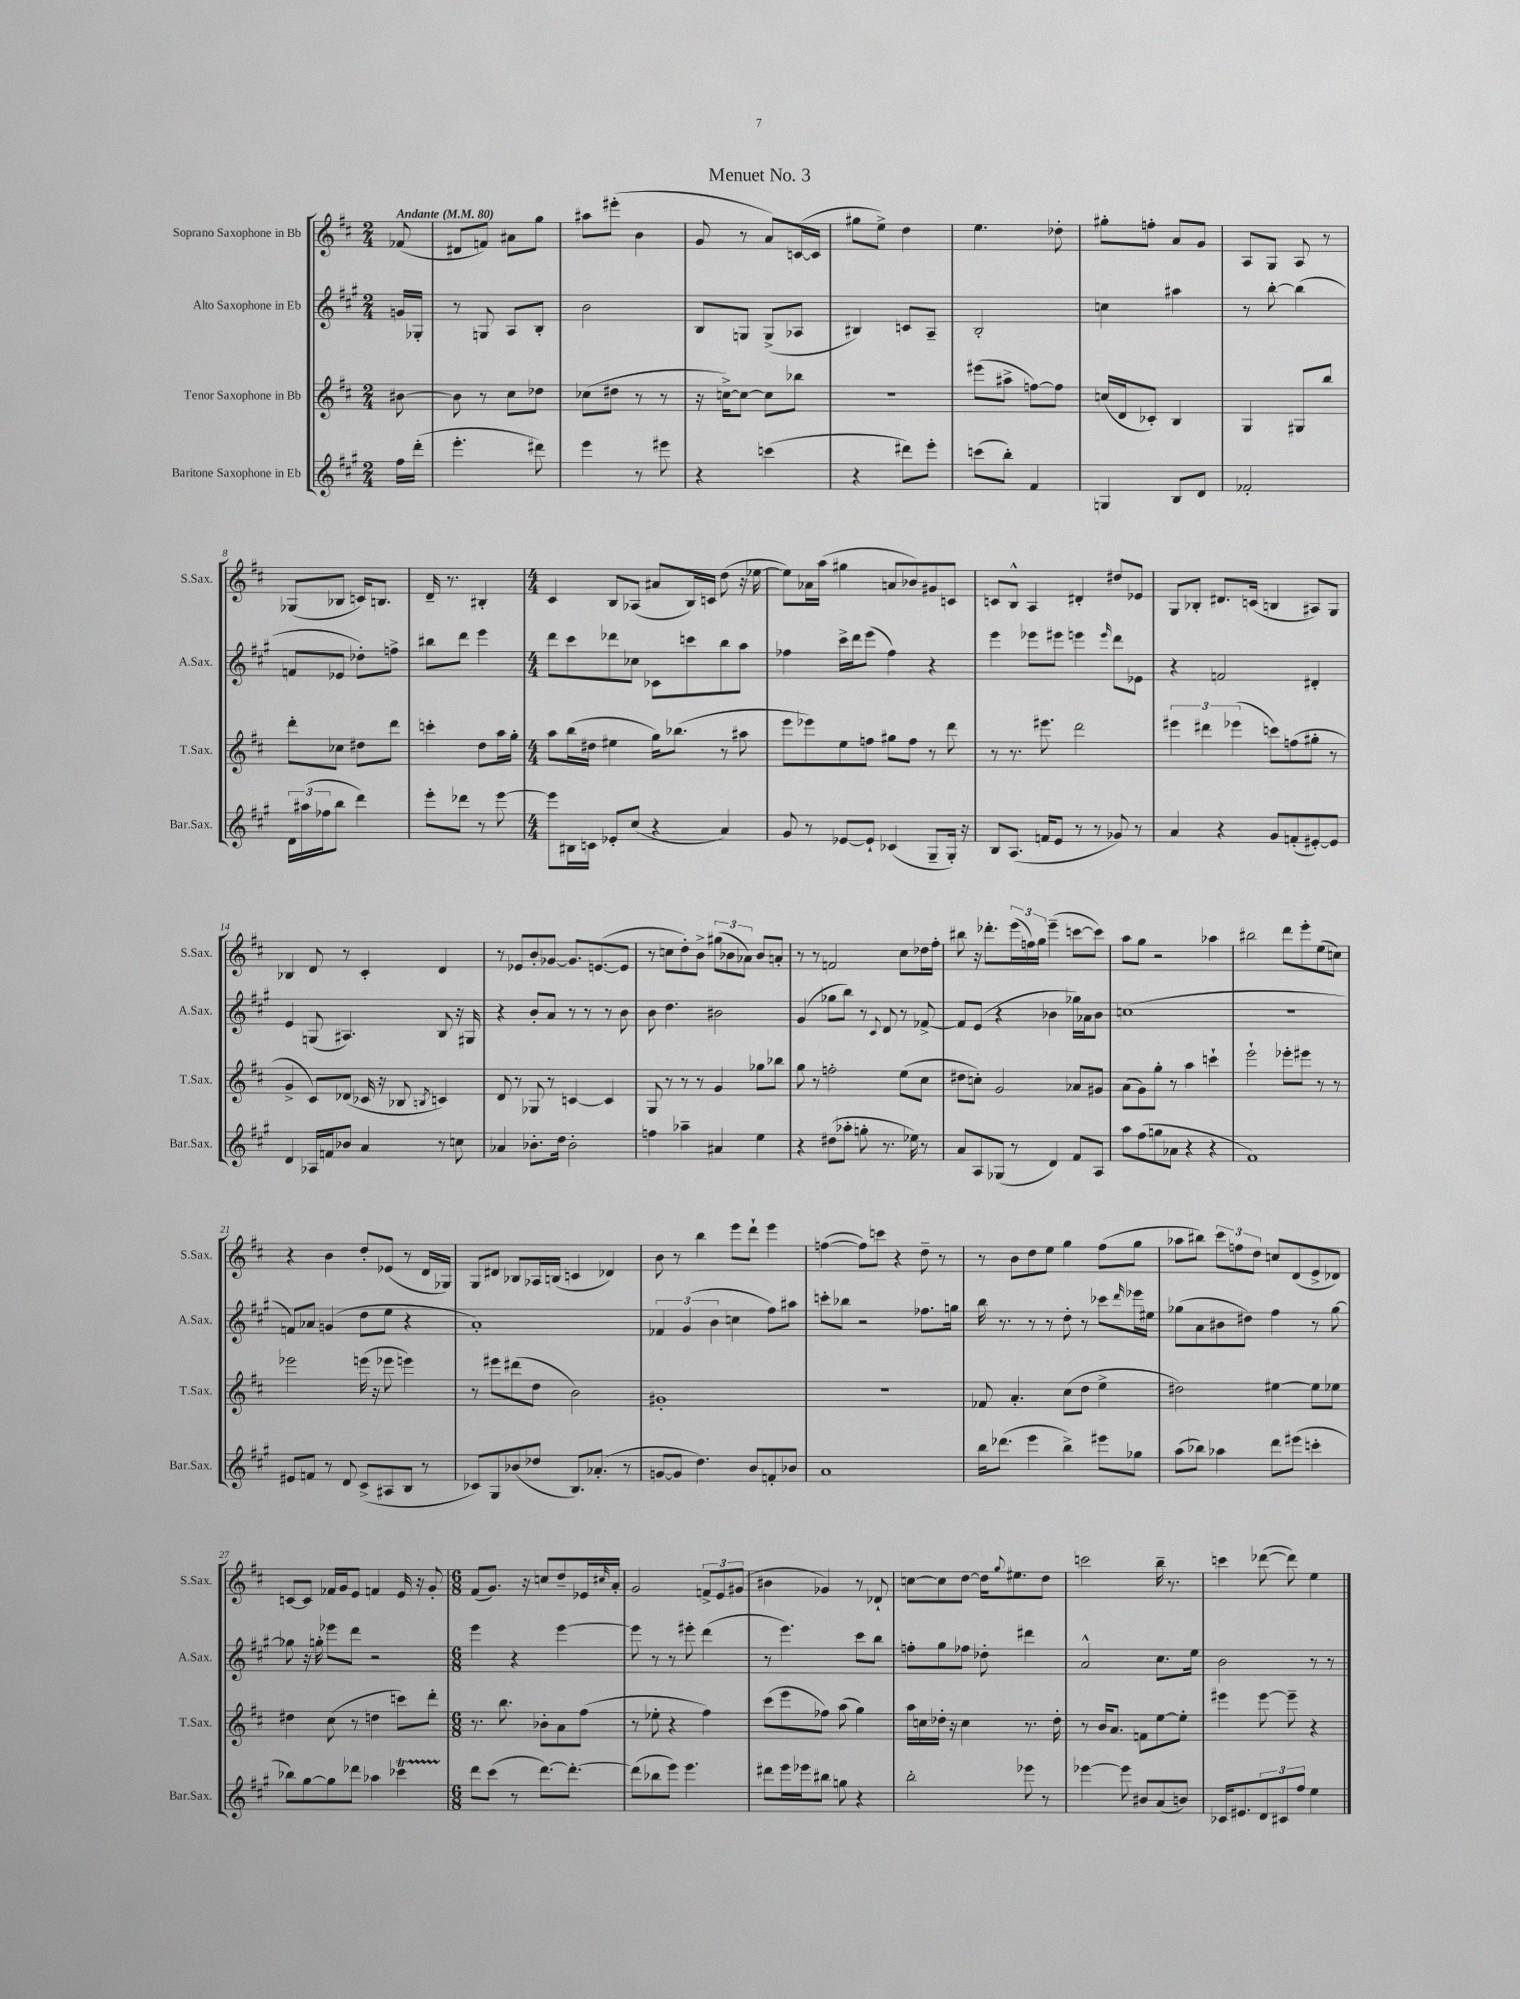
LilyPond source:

\header { title = "Menuet No. 3" }
<<
\new StaffGroup <<
\new Staff = "s0" \with { instrumentName = "Soprano Saxophone in Bb" shortInstrumentName = "S.Sax." } {
    \clef treble \key d \major \numericTimeSignature \time 2/4 \partial 8 \tempo "Andante" 4 = 80
    fes'8( |
    dis'8 f'8) ais'8 g''8 |
    ais''8 eis'''8-.( b'4 |
    g'8 r8 a'8) c'16~( c'16 |
    gis''8 e''8->) d''4 |
    e''4. des''8-. |
    gis''8-. f''8-. a'8 g'8 |
    a8 g8 a8 r8 |
    ges8( bes8 c'16) b8. |
    d'16-- r8. bis4-. |
    \numericTimeSignature \time 4/4 cis'4 b8 aes8( ais'8 b16) c'16 d''8( r16 ees''16~ |
    ees''8) aes'16 a''16( gis''4 a'8 bes'8) gis'8 c'8 |
    c'8 b8-^ a4 dis'4-. dis''8 ees'8 |
    g8 bes8-. dis'8. c'16( b4 ais8) g8 |
    bes4 d'8 r8 cis'4-. d'4 |
    r8 ees'8 b'8-. ges'8~ ges'8. e'8.~( e'8 |
    r8 c''8 d''8-.) b'8-> \tuplet 3/2 { gis''8( bes'8 aes'8) } bes'8 a'8-. |
    r8 r8 f'2 cis''8 des''16 fis''16-. |
    bis''8 r16 des'''8.-. \tuplet 3/2 { e'''16( f''16) g''16 } e'''4--( c'''8~ c'''8) |
    a''8 g''8 r2 aes''4 |
    bis''2 d'''8 e'''8-. e''8( c''8) |
    r4 b'4 d''8-. ees'8( r8 d'16 ges16) |
    g8 dis'8 bes8 aes16 b16( c'4 des'4) |
    b'8 r8 b''4 e'''8 d'''8-! e'''4 |
    f''4~( f''8) c'''8 r4 d''8-- r8 |
    r8 b'8 d''8 e''8 g''4 fis''8( g''8 |
    aes''8 bis''8) \tuplet 3/2 { cis'''8 f''8 d''8 } c''8 d'8( e'8-> des'8) |
    c'8~ c'8 fes'16 g'16 e'8 f'4 e'16 r16 g'8-. |
    \numericTimeSignature \time 6/8 fis'8( g'8.) r16 c''8 d''8-- ees'16 \grace { cis''16 } a'16-. |
    g'2 \tuplet 3/2 { f'8-> e'8 gis'8( } |
    bis'4 ges'4) r8 des'8-! |
    c''8~ c''8 d''8~ d''16 \appoggiatura { g''8 } eis''8. d''8 |
    c'''2 b''16-- r8. |
    c'''4 des'''8~( des'''8) e''4 \bar "|." |
}
\new Staff = "s1" \with { instrumentName = "Alto Saxophone in Eb" shortInstrumentName = "A.Sax." } {
    \clef treble \key a \major \numericTimeSignature \time 2/4 \partial 8
    g'16 ges16-. |
    r8 g8 a8 b8-. |
    b'2 |
    b8 g8 g8->( aes8 |
    bis4) c'8 a8-- |
    b2-. |
    c''4 ais''4 |
    r8 b''8~-. b''4( |
    f'8 ees'8 des''8-.) f''8-> |
    bis''8 d'''8 e'''4 |
    \numericTimeSignature \time 4/4 d'''8 cis'''8 des'''8 ces''8 ces'8 c'''8 b''8 a''8 |
    fes''4 cis'''16-> d'''16 e'''8( fes''4) r4 |
    e'''4 ees'''8 eis'''8 e'''4 \grace { e'''16 } d'''8 ees'8 |
    r4 f'2 dis'4-. |
    e'4 g8( ais4.) b8 r16 gis16 |
    r4 b'8-. a'8 r8 r8 r8 b'8 |
    b'8 d''4. bis'2 |
    gis'4( ges''8 b''8) r8 \appoggiatura { cis'8 } d'8 r8 fes'8~-> |
    fes'8 e'8( r4 bes'4 ges''16) aes'16 bes'8 |
    c''1( |
    R1 |
    f'8) aes'8 g'4( d''8 e''8 r4 |
    a'1-.) |
    \tuplet 3/2 { fes'4 gis'4( b'4 } c''4 fis''8) ais''8 |
    c'''8-. bes''8 r2 fes''8. g''16 |
    b''16 r8. r8 r8 d''8-. r8 ces'''8 \grace { d'''16 } ees'''16 eis''16 |
    ges''8( a'8 bis'8 dis''8) fis''4 r8 ges''8~ |
    ges''8 r16 g''16-. ees'''8 d'''8 r2 |
    \numericTimeSignature \time 6/8 e'''4 r4 e'''4~ |
    e'''8 r8 r8 eis'''8-. d'''4( |
    r8 e'''4.) cis'''8 b''8 |
    f''8-. gis''8 fes''8 des''8-. dis'''4 |
    a'2-^ cis''8. e''16 |
    b'2 r8 r8 \bar "|." |
}
\new Staff = "s2" \with { instrumentName = "Tenor Saxophone in Bb" shortInstrumentName = "T.Sax." } {
    \clef treble \key d \major \numericTimeSignature \time 2/4 \partial 8
    bis'8~ |
    bis'8 r8 cis''8 des''8 |
    ces''8( dis''8 r8 r8 |
    r16 c''16~->) c''8~ c''8 bes''8 |
    r2 |
    eis'''8( ais''8-> f''8~) f''8 |
    c''16( d'16 ces'8-.) b4 |
    g4 gis8 b''8 |
    d'''8-. ces''8 dis''8 d'''8 |
    c'''4-. d''8 a''16 g''16-. |
    \numericTimeSignature \time 4/4 a''8 b''16( dis''16 eis''4 g''16) bes''8.( r8 ais''8 |
    e'''8 ees'''8) e''8 f''8 gis''8 f''8 r8 d'''8 |
    r8 r8. eis'''8. d'''2 |
    \tuplet 3/2 { eis'''4 dis'''4 ees'''4( } c'''8) f''8( gis''8-. r8 |
    g'4-> cis'8) des'8( ces'16 r16 bes8 \acciaccatura { b8 } c'4) |
    d'8 r8 ges8 r8 c'4~ c'4 |
    g8 r8 r8 r8 g'4 ges''8 bes''8 |
    g''8 r8 f''2-. e''8( cis''8 |
    dis''8 c''8-.) g'2 aes'8 gis'8 |
    a'8( g'8) g''8-. r8 a''4 c'''4-! |
    e'''2-! ees'''8-. eis'''8 r8 r8 |
    ees'''2 e'''16( r16 ees'''8 e'''4) |
    r8 eis'''8 dis'''8( d''8 b'2) |
    gis'1-. |
    R1 |
    fes'8 a'4.-. cis''8( d''8 e''4-> |
    dis''2) eis''4~ eis''8 ees''8 |
    dis''4 cis''8( r8 d''4 c'''8) d'''8-. |
    \numericTimeSignature \time 6/8 r8. b''8. bes'8-. a'8 fis''8( |
    r8 ees''8-. r4 fis''4) |
    cis'''8( e'''8 fes''8) a''8( g''4) |
    a''16 c''16 des''16-. r16 c''4 r8. des''16-. |
    r8 b'16 a'8. f'8 e''8~ e''8-. |
    eis'''4 eis'''8~ eis'''8-- r4 \bar "|." |
}
\new Staff = "s3" \with { instrumentName = "Baritone Saxophone in Eb" shortInstrumentName = "Bar.Sax." } {
    \clef treble \key a \major \numericTimeSignature \time 2/4 \partial 8
    fis''16 d'''16-.( |
    e'''4.-. dis'''8) |
    e'''4 r8 eis'''8 |
    r4 c'''4( |
    r4 dis'''8) e'''8-. |
    c'''8( b''8-.) fis'4 |
    g4 b8 d'8 |
    fes'2-. |
    \tuplet 3/2 { d'16 ais''16( fes''16 } b''8 d'''4) |
    e'''8-. des'''8 r8 e'''8~ |
    \numericTimeSignature \time 4/4 e'''8 bis16 c'16 ees'8-. cis''8( r4 a'4) |
    gis'8 r8 ees'8~ ees'8-! ces'4( gis8-- gis16-.) r16 |
    b8 a8.( f'16 e'8 r8 r8 ges'8) r8 |
    a'4 r4 gis'8 f'8-.( eis'8~-.) eis'8 |
    d'4 aes16 f'16 bes'8 a'4 r8 c''8 |
    aes'4 bes'8.-. d''16 bes'2-. |
    f''4 aes''4-- ais'4 e''4 |
    r4 dis''8( aes''8-. g''8-. r8. ees''16) r8 |
    a'8 a8 ges8( r8 d'4) fis'8 a8 |
    a''8 fis''8( g''8 aes'8 r4 r4 |
    fis'1) |
    eis'8 f'8 r8 d'8 cis'8->( ais8 b8 r8 |
    ces'8) gis8 bes'8( des''8 b8.) aes'8.-.( r8 |
    g'8~ g'8 d''4.) b'8 f'8-. bes'8 |
    a'1 |
    b''16 des'''8.( e'''4 b''4->) eis'''8 ges''8 |
    a''8( bes''8) aes''4 d'''8 eis'''8( c'''4-. |
    bes''8) gis''8~ gis''8 des'''8 aes''4 ces'''4\startTrillSpan |
    \numericTimeSignature \time 6/8 d'''8\stopTrillSpan cis'''8( r8 d'''8.~) d'''8.~-. |
    d'''8( bes''8 e'''8) e'''4. |
    dis'''8 e'''16 ees'''16 bis''8 g''8 r4 |
    b''2-. ees'''8 r8 |
    ees'''4~ ees'''8 bis'8 a'8( b'8) |
    ces'16 eis'8. \tuplet 3/2 { d'8 cis'8 fis''8 } e''4 \bar "|." |
}
>>
>>
